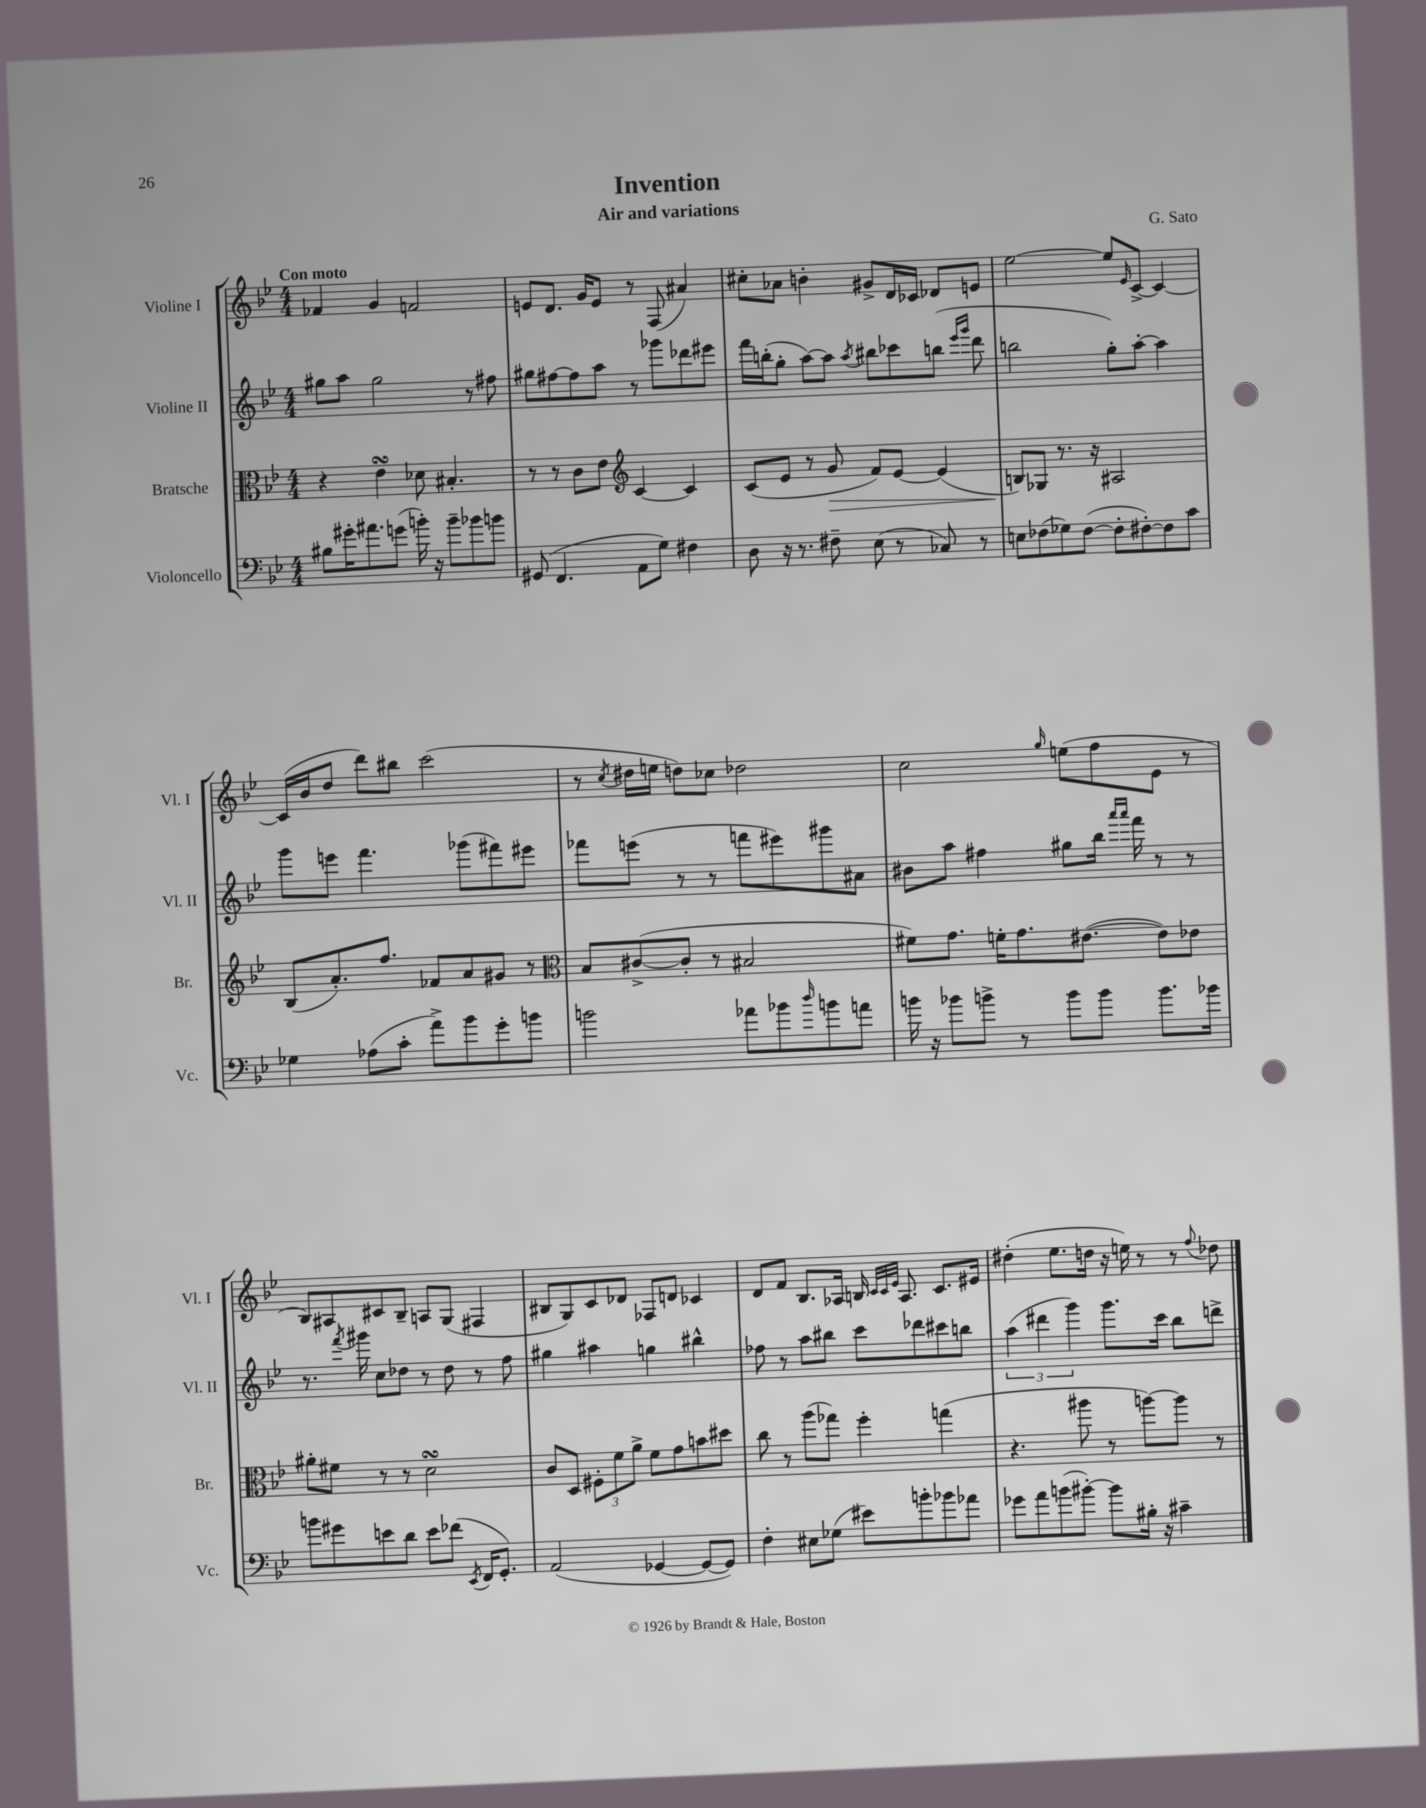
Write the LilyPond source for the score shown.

\header { title = "Invention" composer = "G. Sato" subtitle = "Air and variations" }
<<
\new StaffGroup <<
\new Staff = "s0" \with { instrumentName = "Violine I" shortInstrumentName = "Vl. I" } {
    \clef treble \key bes \major \numericTimeSignature \time 4/4 \tempo "Con moto"
    fes'4 g'4 f'2 |
    e'8 d'8. g'16 e'8 r8 f8( ais'4) |
    cis''8-. aes'8 b'4-. gis'8-> d'16 ces'16 des'8 e'8 |
    ees''2~ ees''8 \grace { ees'16 } c'8~-> c'4~ |
    c'16( bes'16 d''8 d'''8) bis''8 c'''2( |
    r8 \acciaccatura { c''8 } dis''16 e''16 d''8) ces''8 des''2 |
    c''2 \grace { g''16 } e''8( f''8 ees'8 r8 |
    bes8) ais8 cis'8 bes8-- a8 g8( fis4 |
    bis8 g8) c'8 des'8 fes8 d'8 ces'4 |
    d'8 f'8 bes8. aes16 b16 \grace { c'32 c'32 ees'32 } aes8. c'8. eis'16 |
    dis''4-.( ees''8. d''16 r16 e''16) r8 r8 \appoggiatura { f''8 } des''8 \bar "|." |
}
\new Staff = "s1" \with { instrumentName = "Violine II" shortInstrumentName = "Vl. II" } {
    \clef treble \key bes \major \numericTimeSignature \time 4/4
    gis''8 a''8 gis''2 r8 fis''8 |
    gis''8 fis''8~ fis''8 a''8 r8 ges'''8 des'''8 eis'''8 |
    f'''16 b''16-.( g''8-. a''8~) a''8 \acciaccatura { a''8 } bis''8 ces'''8 b''8( \grace { ees'''16 g'''16 } d'''8 |
    b''2 g''8-.) a''8~-. a''4 |
    g'''8 e'''8 f'''4. ges'''8( fis'''8) eis'''8 |
    fes'''8 e'''8( r8 r8 f'''8 eis'''8) gis'''8 ais'8 |
    bis'8 a''8 fis''4 gis''8 bes''16 \grace { a'''16 a'''16 } f'''16 r8 r8 |
    r8. \acciaccatura { f'''8 } gis'''16 c''8 des''8 r8 des''8 r8 f''8 |
    gis''4 ais''4 g''4 bis''4-^ |
    fes''8 r8 a''8 bis''8 c'''8 des'''8 cis'''8 b''8 |
    \tuplet 3/2 { a''4( dis'''4 g'''4) } g'''8. c'''16 bes''8 d'''8-> \bar "|." |
}
\new Staff = "s2" \with { instrumentName = "Bratsche" shortInstrumentName = "Br." } {
    \clef alto \key bes \major \numericTimeSignature \time 4/4
    r4 ees'4\turn des'8 bis4.-. |
    r8 r8 c'8 ees'8 \clef treble c'4~ c'4 |
    c'8( ees'8 r8 g'8\> f'8) ees'8~ ees'4( |
    b8\!) ges8 r8. r16 ais2 |
    bes8( a'8.-.) f''8. fes'8 a'8 gis'8 r8 |
    \clef alto bes8 cis'8~->( cis'8-. r8 bis2 |
    fis'8) g'8. f'16-. g'8. eis'8.~( eis'8) ees'8 |
    ais'8-. fis'8 r8 r8 d'2\turn |
    c'8 d8 \tuplet 3/2 { fis8-. f'8 a'8-> } f'8 g'8 b'8 dis''8 |
    c''8 r8 a''8( ges''8) f''4-. g''4( |
    r4. ais''8 r8 a''8~) a''8 r8 \bar "|." |
}
\new Staff = "s3" \with { instrumentName = "Violoncello" shortInstrumentName = "Vc." } {
    \clef bass \key bes \major \numericTimeSignature \time 4/4
    bis8 gis'16-. ais'8. g'8( b'16-.) r16 b'8-- bes'8 b'8 |
    gis,8( f,4. a,8 g8) fis4 |
    d8 r16 r8. fis8-- ees8( r8 ces8) r8 |
    e8 fes8( ges8) fes8~( fes8-. fis8~-.) fis8 c'8 |
    ges4 aes8( c'8-. a'8->) bes'8 g'8-. b'8 |
    b'2 aes'8 bes'8 \grace { d''16 } b'8 a'8 |
    b'16 r16 bes'8 b'8-> r8 b'8 b'8 b'8. bes'16 |
    b'8 gis'8 e'8 d'8 e'8 fes'8( \acciaccatura { ees,8 } f,16 g,8.-.) |
    a,2( ges,4~ ges,8~ ges,8) |
    f4-. eis8 ges8( eis'8) b'8-. bes'8 aes'8 |
    ges'8 a'8 b'8( bis'8~-.) bis'8 bis16-. r16 cis'4-- \bar "|." |
}
>>
>>
\layout { \context { \Score \remove "Bar_number_engraver" } }
